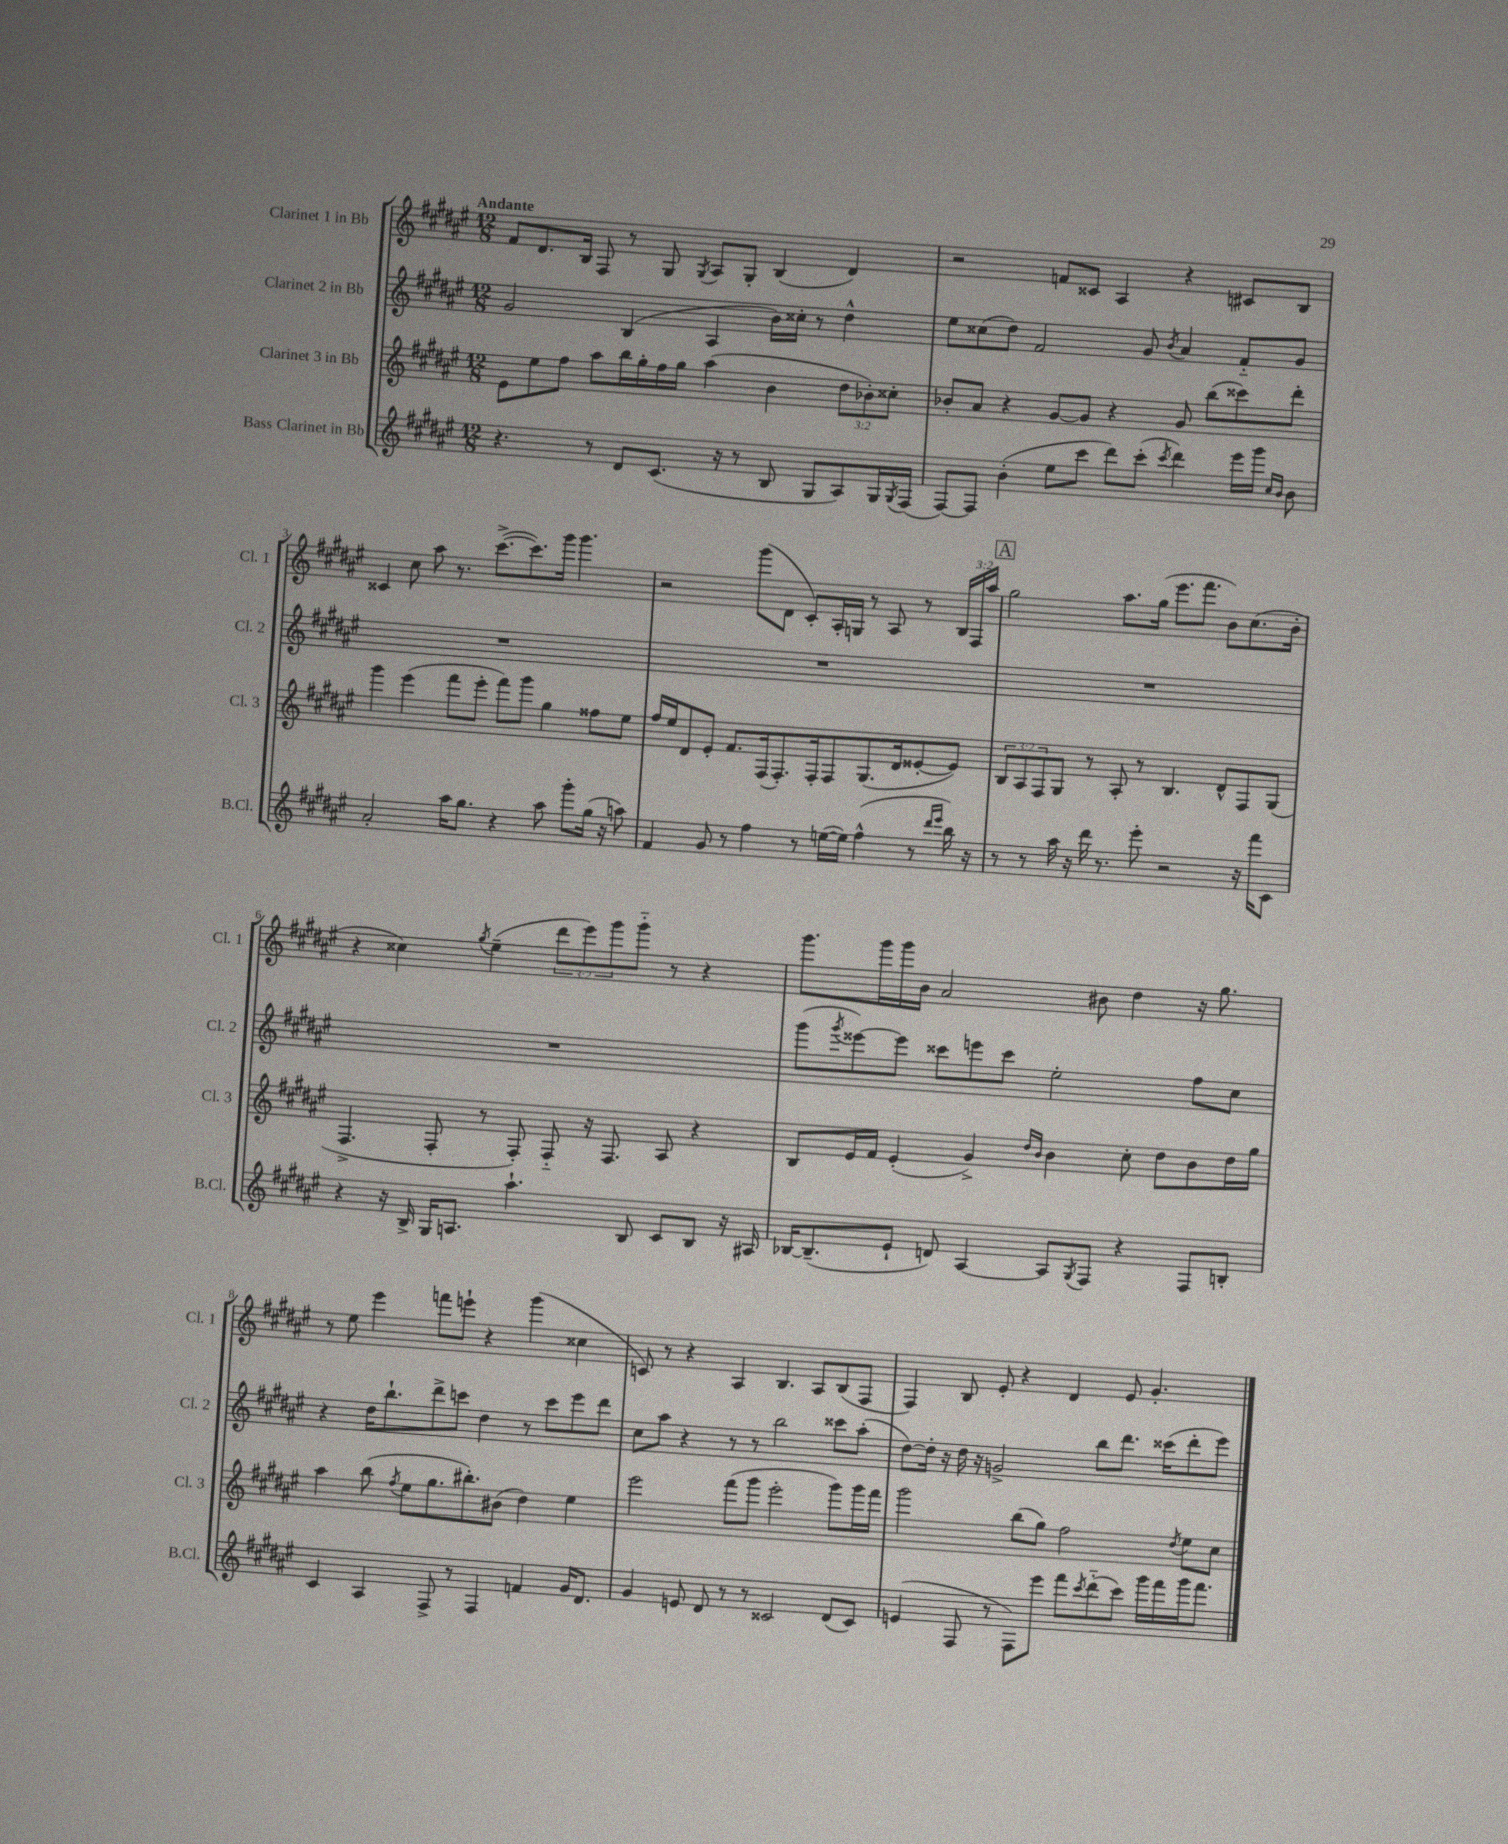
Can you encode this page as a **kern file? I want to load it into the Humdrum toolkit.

**kern	**kern	**kern	**kern
*staff4	*staff3	*staff2	*staff1
*clefG2	*clefG2	*clefG2	*clefG2
*k[f#c#g#d#a#e#]	*k[f#c#g#d#a#e#]	*k[f#c#g#d#a#e#]	*k[f#c#g#d#a#e#]
*M12/8	*M12/8	*M12/8	*M12/8
4.r	8e#	2g#	8f#
.	8ee#	.	8.d#
.	8ff#	.	.
.	.	.	16B
8r	8aa#	.	8F#
8d#	16bb	(4B	8r
.	16gg#'	.	.
(8.c#	16ff#	.	8G#
.	16gg#	.	.
.	.	.	8qG#
.	(4aa#	4A#	8A#
16r	.	.	.
8r	.	.	8G#'
8B	4b	16b)	(4B
.	.	16cc##'	.
8G#	.	8r	.
8A#)	12dd#	4dd#^^	4d#)
.	12b-')	.	.
16G#	.	.	.
.	12cc##'	.	.
8qG#	.	.	.
(16F#	.	.	.
=	=	=	=
[8F#)	8b-'	8ee#	2r
8F#]	8a#	(8cc##	.
(4b'	4r	8dd#)	.
.	.	2f#	.
8ee#	[8g#	.	8f
8ccc#	8g#]	.	8c##
8ddd#)	4r	.	4A#
(8ccc#'	.	8g#	.
8qccc#	.	8qb	.
4ddd#)	8g#	4a#	4r
.	(8bb	.	.
16eee#	8ccc##)	8f#'~	8c#
16ggg#	.	.	.
16qqcc#	.	.	.
16qqb	.	.	.
8b	8ddd#'	8g#	8B
=	=	=	=
2a#'	4ggg#	1.r	4c##
.	(4eee#	.	8cc#
.	.	.	8aa#
16aa#	8fff#	.	8.r
8.gg#	.	.	.
.	8eee#'	.	.
.	.	.	([8.ccc#^
4r	8fff#)	.	.
.	8ggg#	.	8.ccc#])
8aa#	4gg#	.	.
.	.	.	16ggg#
8ggg#'	.	.	4.ggg#
(16gg#	8ff##	.	.
16r	.	.	.
8aa)	8ee#	.	.
=	=	=	=
4f#	16ff#	1.r	2r
.	16ee#	.	.
.	8d#	.	.
8g#	8e#'	.	.
8r	8.f#	.	.
4ff#	.	.	(8ggg#
.	(16F#	.	.
.	8.F#')	.	8d#
8r	.	.	8c#')
.	16F#'	.	.
([16ee	8F#	.	16A#'
16ee])	.	.	16G
(4ff#^^	(8.G#	.	8r
.	.	.	8A#
.	16d#	.	.
8r	[8e##'	.	8r
16qqddd#	.	.	.
16qqeee#	.	.	.
16bb)	8e##])	.	24B
.	.	.	24F#
16r	.	.	.
.	.	.	24aa#
=	=	=	=
8r	12B	1.r	2gg#
.	12A#	.	.
8r	.	.	.
.	12F#	.	.
16aa#	8G#	.	.
16r	.	.	.
16ddd#	8r	.	.
8.r	.	.	.
.	8A#'	.	8.aa#
8eee#'	8r	.	.
.	.	.	(16gg#
2r	4.B	.	8.eee#
.	.	.	8.fff#
.	8d#^^	.	8b)
16r	8F#	.	(8.cc#
16fff#	.	.	.
8c#	(8G#	.	.
.	.	.	16b'
=	=	=	=
4r	4.F#^	1.r	4r
16r	.	.	4cc##)
16B^	.	.	.
16G#	8F#'	.	.
8.A	.	.	.
.	.	.	8qgg#
.	8r	.	(4ee#~
4.aa#`	8F#')	.	.
.	8F#'~	.	12ddd#
.	.	.	12eee#)
.	16r	.	.
.	.	.	12ggg#
.	8.F#	.	.
8B	.	.	8ggg#'~
8c#	8A#	.	8r
8B	4r	.	4r
16r	.	.	.
16A#	.	.	.
=	=	=	=
[16B-	8B	(8ggg#	8.ggg#
(8.B-~]	.	.	.
.	.	8qggg#	.
.	16e#	[8eee##)	.
.	16f#	.	16ggg#
8e#`	(4e#'	8eee##]	16ggg#
.	.	.	16b
8d)	.	8ccc##	2a#
[4A#	4g#^)	8eee	.
.	.	8ccc##	.
.	16qqdd#	.	.
.	16qqb	.	.
8A#]	4b	2ee#'	.
8qG#	.	.	.
8F#	.	.	8b#
4r	8cc#'	.	4dd#
.	8dd#	.	.
8F#	8b	8ff#	16r
.	.	.	8.gg#
8B'	16dd#	8cc#	.
.	16gg#	.	.
=	=	=	=
4c#	4aa#	4r	8r
.	.	.	8ee#
4A#	(8bb	16dd#	4eee#
.	.	8.bb`	.
.	8qff#	.	.
.	8ee#	.	.
8F#^	8.gg#	8ddd#^	8fff
8r	.	8ccc	8eee`
.	8.bb#')	.	.
4F#	.	4dd#	4r
.	(8b#	.	.
4f	4dd#)	8r	(4ggg#
.	.	8ccc	.
16g#	4ee#	8eee#	4cc##
8.d#	.	.	.
.	.	8ddd#	.
=	=	=	=
4g#	2eee#	8cc#	8c)
.	.	8aa#	8r
8e	.	4r	4r
8d#	.	.	.
8r	(8fff#	8r	4A#
8r	8ggg#	8r	.
2c##	2eee#'	2bb	4.B
.	.	.	8A#
(8d#	8ggg#)	8ccc##	(8B
8c##)	16ggg#	(8aa#'	8F#
.	16fff#	.	.
=	=	=	=
(4e	2ggg#	[8dd#)	4F#)
.	.	16dd#']	.
.	.	16r	.
8F#	.	16dd#	8B
.	.	16r	.
8r	.	2g^	8e#'
8F#)	(8bb	.	4r
8eee#	8gg#)	.	.
8fff#	2ff#	.	4d#
8qccc#	.	.	.
(8ddd#'~	.	8bb	.
8ccc#)	.	8.ddd#	8e#
16ggg#	.	.	4.g#'
16fff#	.	(16ccc##	.
.	8qdd#	.	.
16ggg#	8ee#	8ddd#'	.
8.fff#	.	.	.
.	8cc#	8eee#)	.
==	==	==	==
*-	*-	*-	*-
